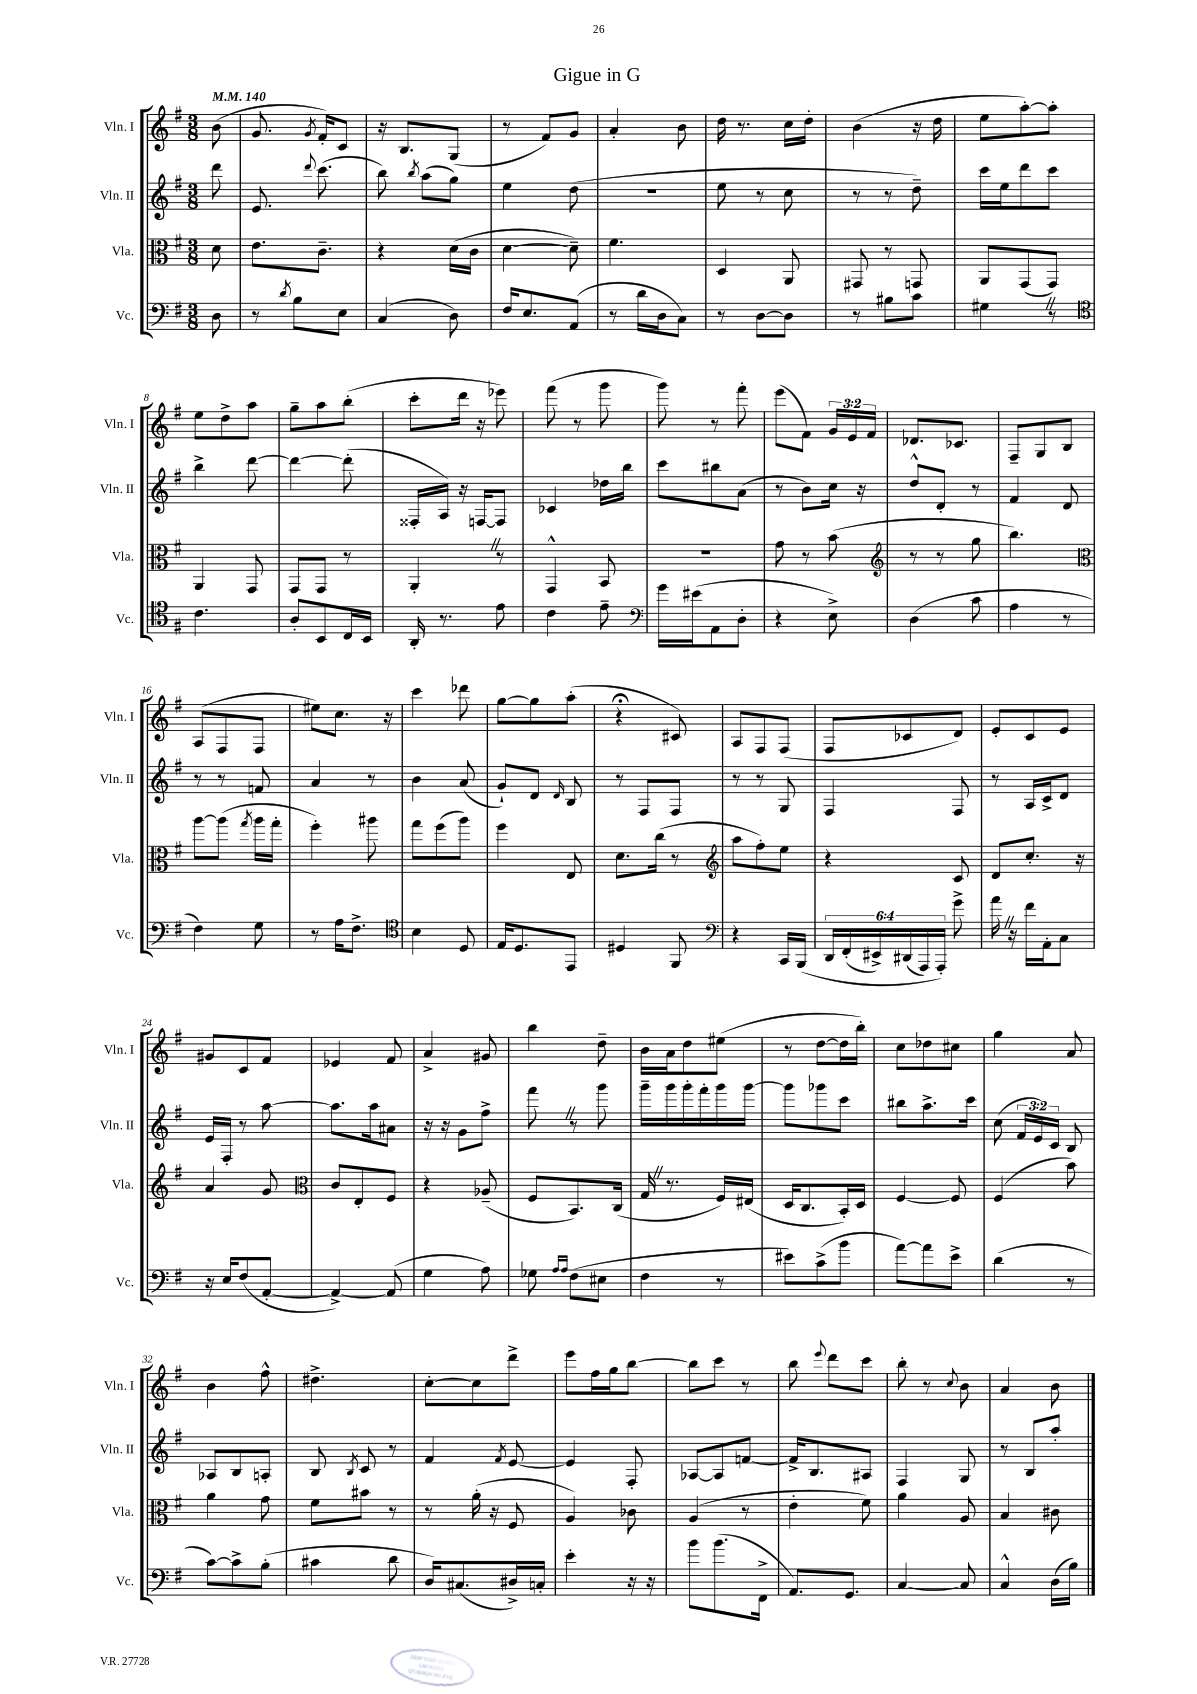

**kern	**kern	**kern	**kern
*part4	*part3	*part2	*part1
*staff4	*staff3	*staff2	*staff1
*I"Vc.	*I"Vla.	*I"Vln. II	*I"Vln. I
*I'Vc.	*I'Vla.	*I'Vln. II	*I'Vln. I
*clefF4	*clefC3	*clefG2	*clefG2
*k[f#]	*k[f#]	*k[f#]	*k[f#]
*M3/8	*M3/8	*M3/8	*M3/8
*MM140	*MM140	*MM140	*MM140
=	=	=	=
8D\	8d\	8ddd\	(8b\
=1	=1	=1	=1
8r	8.e\L	8.e/	8.g/
8qd/	.	.	.
8B\L	.	.	.
.	.	8qqddd/	8qg/
.	8.c~\J	(8.ccc\	16f#'/KL)
8E\J	.	.	8c/J
=2	=2	=2	=2
(4C/	4r	8bb\)	16r
.	.	.	8.B/L
.	.	8qbb/	.
.	.	(8aa\L	.
8D\)	(16d\LL	8gg\J)	(8G/J
.	16c\JJ	.	.
=3	=3	=3	=3
16F#/KL	[4d\	4ee\	8r
8.E/	.	.	.
.	.	.	8f#/L)
(8AA/J	8d~\])	(8dd\	8g/J
=4	=4	=4	=4
8r	4.f#\	4.r	4a'/
16d\LL	.	.	.
16D\J	.	.	.
8C\J)	.	.	8b\
=5	=5	=5	=5
8r	4D/	8ee\	16dd\
.	.	.	8.r
[8D\L	.	8r	.
8D\J]	8AA/	8cc\	16cc\LL
.	.	.	16dd'\JJ
=6	=6	=6	=6
8r	8GG#X/	8r	(4b\
8B#X\L	8r	8r	.
8c\J	8GGn/	8dd~\)	16r
.	.	.	16dd\
=7	=7	=7	=7
4G#XZ\	8AA/L	16ccc\LL	8ee\L
.	.	16ee\J	.
.	(8GG/	8ddd\	[8aa'\)
8r	8GG/J)	8ccc\J	8aa'\J]
!!LO:LB:g=z
=8	=8	=8	=8
*clefC4	*	*	*
4.c\	4AA/	4bb^\	8ee\L
.	.	.	8dd^\
.	8GG/	[8ddd\	8aa\J
=9	=9	=9	=9
8A'/L	8GG/L	4ddd\_	8gg~\L
8BB/	8GG/J	.	8aa\
16C/L	8r	(8ddd'\]	(8bb'\J
16BB/JJ	.	.	.
=10	=10	=10	=10
16AA'/	4AA'Z/	16F##X'/LL	8ccc'\L
8.r	.	16A/JJ)	.
.	.	16r	16ddd\Jk
.	.	[16Fn/KL	16r
8e\	8r	8F/J]	8eee-X\)
=11	=11	=11	=11
4c\	4GG^^/	4c-X/	(8fff#\
.	.	.	8r
8e~\	8BB/	16dd-X\LL	8ggg\
.	.	16bb\JJ	.
=12	=12	=12	=12
*clefF4	*	*	*
16g\LL	4.r	8ccc\L	8ggg\)
(16e#X\J	.	.	.
8AA\	.	8bb#X\	8r
8D'\J	.	(8a\J	8fff#'\
=13	=13	=13	=13
4r	8g\	8r	(8eee\L
.	8r	8b\L)	8f#\J)
8E^\)	(8b\	16cc\Jk	24g/LL
.	.	.	24e/
.	.	16r	.
.	.	.	24f#/JJ
=14	=14	=14	=14
*	*clefG2	*	*
(4D\	8r	8dd^^/L	8.d-X/L
.	8r	8d'/J	.
.	.	.	8.c-X/J
8c\	8gg\	8r	.
=15	=15	=15	=15
4A\	4.bb\)	4f#/	8F#~/L
.	.	.	8G/
8r	.	8d/	8B/J
!!LO:LB:g=z
=16	=16	=16	=16
*	*clefC3	*	*
4F#\)	[8aa\L	8r	(8A/L
.	(8aa\J]	8r	8F#/
.	8qgg/	.	.
8G\	16aa\LL	8fn/	8F#/J
.	16gg'\JJ	.	.
=17	=17	=17	=17
8r	4ff#'\)	4a/	8ee#X\L)
16A\KL	.	.	8.cc\J
8.F#^\J	.	.	.
.	8aa#X\	8r	.
.	.	.	16r
=18	=18	=18	=18
*clefC4	*	*	*
4B\	8gg\L	4b\	4ccc\
.	(8ff#\	.	.
8D/	8aa\J)	(8a/	8ddd-X\
=19	=19	=19	=19
16E/KL	4ff#\	8g`/L)	[8gg\L
8.D/	.	.	.
.	.	8d/J	8gg\]
.	.	16qqd/	.
8EE/J	8E/	8B/	(8aa'\J
=20	=20	=20	=20
4D#X/	8.d\L	8r	4r;<
.	.	8F#/L	.
.	(16cc\Jk	.	.
8FF#/	8r	8F#/J	8c#X/)
=21	=21	=21	=21
*clefF4	*clefG2	*	*
4r	8aa\L	8r	8A/L
.	8ff#'\)	8r	8F#/
16CC/LL	8ee\J	8G/	(8F#/J
(16BBB/JJ	.	.	.
=22	=22	=22	=22
24DD/LL	4r	4F#/	8F#/L
(24FF#'/	.	.	.
24EE#X^/)	.	.	.
(24DD#X/	.	.	8c-X/
24AAA/)	.	.	.
24AAA'/JJ)	.	.	.
8g^\	8c/	8F#/	8d/J)
=23	=23	=23	=23
16aZ\	8d/L	8r	8e'/L
16r	.	.	.
16f#\LL	8.cc'/J	16A/LL	8c/
16AA'\J	.	16c^/J	.
8C\J	.	8d/J	8e/J
.	16r	.	.
!!LO:LB:g=z
=24	=24	=24	=24
16r	4a/	16e/LL	8g#X/L
16E/KL	.	16F#'/JJ	.
(8F#/	.	8r	8c/
[8AA'/J	8g/	[8aa\	8f#/J
=25	=25	=25	=25
*	*clefC3	*	*
4AA^/_)	8c/L	8.aa\L]	4e-X/
.	8E'/	.	.
.	.	16aa\k	.
(8AA/]	8F#/J	8a#X\J	8f#/
=26	=26	=26	=26
4G\	4r	16r	4a^/
.	.	16r	.
.	.	8g\L	.
8A\)	(8A-X~/	8ff#^\J	8g#X/
=27	=27	=27	=27
8G-X\	8F#/L	8fff#Z\	4bb\
16qqA/LL	.	.	.
16qqA/JJ	.	.	.
(8F#\L	8.BB/)	8r	.
8E#X\J	.	8ggg\	8dd~\
.	(16C/Jk	.	.
=28	=28	=28	=28
4F#\	16GZ/	16ggg~\LL	16b\LL
.	8.r	16ggg\	16a\J
.	.	16ggg'\	8dd\
.	.	16fff#'\	.
8r	16F#/LL)	16ggg\	(8ee#X\J
.	(16E#X/JJ	[16ggg\JJ	.
=29	=29	=29	=29
8e#X\L)	16D/KL	8ggg\L]	8r
.	8.C/	.	.
(8c^\	.	8ggg-X\	[8dd\L
8b\J	16BB'/L)	8ccc\J	16dd\L]
.	16D/JJ	.	16bb'\JJ)
=30	=30	=30	=30
[8a\L)	[4F#/	8bb#X\L	8cc\L
8a\]	.	8.aa^\	8dd-X\
8e^\J	8F#/]	.	8cc#X\J
.	.	16ccc\Jk	.
=31	=31	=31	=31
(4d\	(4F#/	(8cc\	4gg\
.	.	24f#/LL	.
.	.	24e/)	.
.	.	24c/JJ	.
8r	8b\)	8B/	8a/
!!LO:LB:g=z
=32	=32	=32	=32
[8c\L)	4a\	8A-X/L	4b\
8c^\]	.	8B/	.
(8B'\J	8g\	8An'/J	8ff#^^\
=33	=33	=33	=33
4c#X\	8f#\L	8B/	4.dd#X^\
.	.	8qB/	.
.	8b#X\J	8c/	.
8d\	8r	8r	.
=34	=34	=34	=34
16D/KL)	8r	4f#/	[8cc'\L
(8.C#X/	.	.	.
.	(16a'\	.	8cc\]
.	16r	.	.
.	.	8qf#/	.
16D#X^/L)	8F#/	[8e/	8ddd^\J
16Cn'/JJ	.	.	.
=35	=35	=35	=35
4e'\	4A/)	4e/]	8eee\L
.	.	.	16ff#\L
.	.	.	16gg\J
16r	8c-X\	8F#'/	[8bb\J
16r	.	.	.
=36	=36	=36	=36
8b\L	(4A/	[8A-X/L	8bb\L]
(8.b\	.	8A-/]	8ccc\J
.	8r	[8fn/J	8r
16FF#^\Jk	.	.	.
=37	=37	=37	=37
8.AA/L)	4e'\	16f^/KL]	8bb\
.	.	8.B/	.
.	.	.	8qqeee/
.	.	.	8ddd\L
8.GG/J	.	.	.
.	8f#\)	8A#X/J	8ccc\J
=38	=38	=38	=38
[4C/	4a\	4F#/	8bb'\
.	.	.	8r
.	.	.	8qqcc/
8C/]	8A/	8G/	8b\
=39	=39	=39	=39
4C^^/	4B/	8r	4a/
.	.	8B/L	.
(16D\LL	8c#X\	8aa'/J	8b\
16B\JJ)	.	.	.
==	==	==	==
*-	*-	*-	*-
